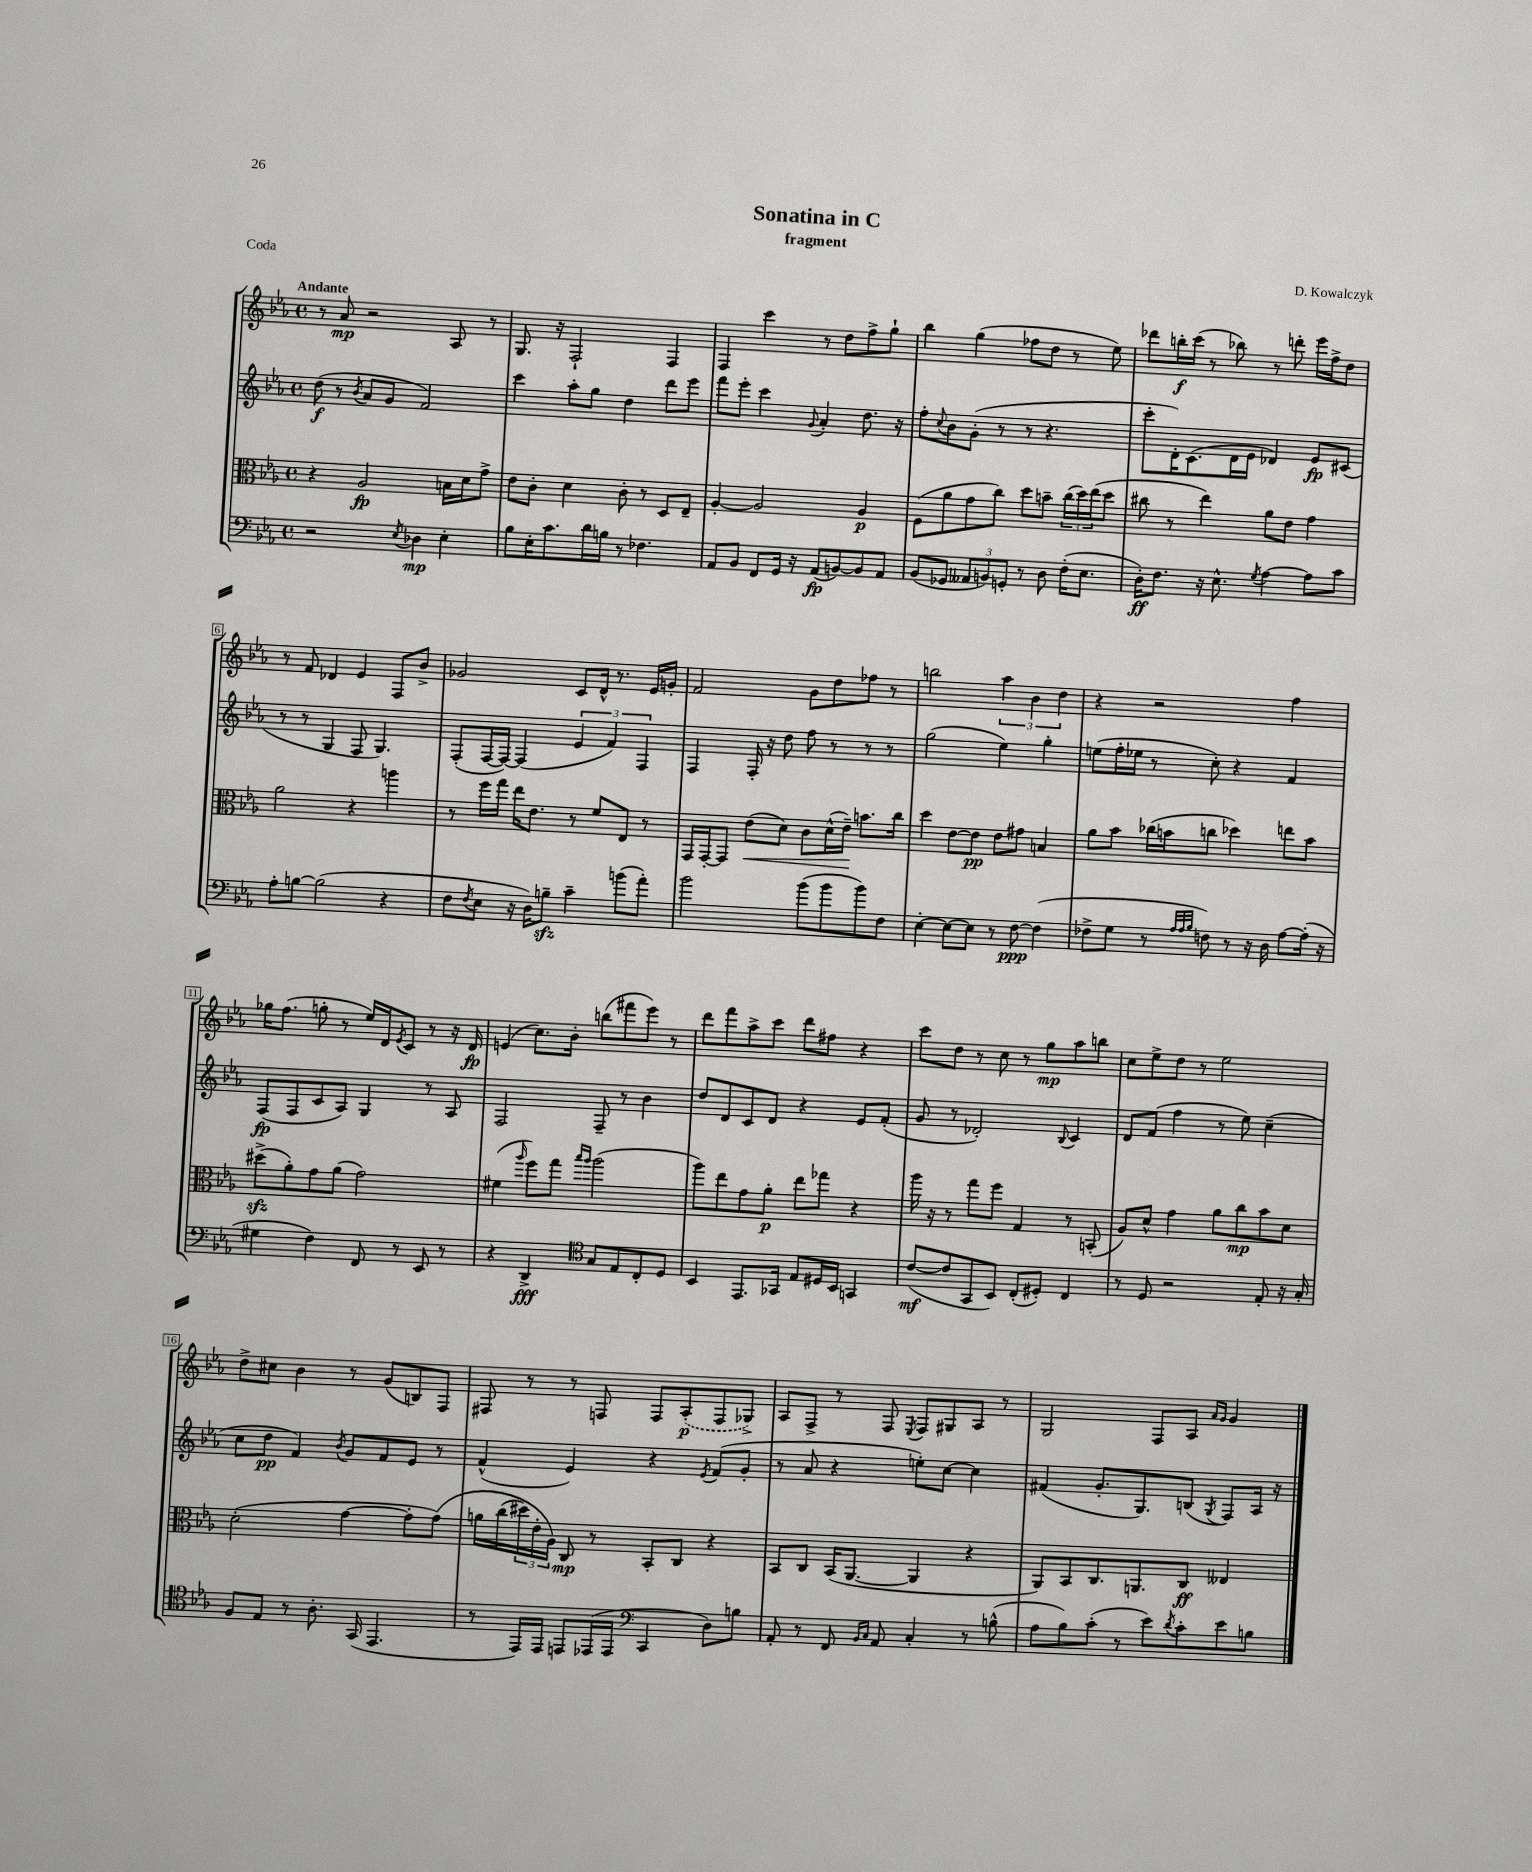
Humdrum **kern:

**kern	**kern	**kern	**kern
*staff4	*staff3	*staff2	*staff1
*clefF4	*clefC3	*clefG2	*clefG2
*k[b-e-a-]	*k[b-e-a-]	*k[b-e-a-]	*k[b-e-a-]
*M4/4	*M4/4	*M4/4	*M4/4
*met(c)	*met(c)	*met(c)	*met(c)
2r	4r	(8dd\	8r
.	.	8r	8a-/
.	.	8qb-/	.
.	2A-/	8a-/L	2r
.	.	8g/J	.
8qE-/	.	.	.
4D-\	.	2f/)	.
4E-'\	16B\LL	.	8A-/
.	16d\J	.	.
.	8g^\J	.	8r
=	=	=	=
8B-\L	8e-\L	4ccc\	8.G/
16E-'\K	8c'\J	.	.
8.c\	.	.	16r
.	4d\	8aa-'\L	2F`/
16d\L	.	8gg\J	.
16B\JJ	.	.	.
8r	8c'\	4dd\	.
4.F-\	8r	.	.
.	8D/L	8ddd\L	4F/
.	8E-~/J	8eee-\J	.
=	=	=	=
8AA-/L	[4A-'/	8fff\L	4F/
8BB-/J	.	8eee-'\J	.
8FF/L	2A-/]	4ccc\	4ccc\
16GG/Jk	.	.	.
16r	.	.	.
.	.	8qqg/	.
(8AA-/L	.	4a-'/	8r
[8BB/)	.	.	8dd\L
8BB/]	4A-/	8.dd\	8ff^\
8AA-/J	.	.	8gg`\J
.	.	16r	.
=	=	=	=
(8BB-/L	(8F\L	8ff'\L	4bb-\
.	.	8qqcc/	.
8GG-/J	8a-\	8b-\	.
12AA--/L	8g\	(8g'\J	(4gg\
12BB/)	.	.	.
.	8cc\J)	8r	.
12GG'/J	.	.	.
8r	8dd\L	8r	8ff-\L
8D\	8b~\J	4.r	8dd\J
(16F'\LK	(24cc\LL	.	8r
.	24dd\)	.	.
8.E-\J	.	.	.
.	(24ee-\J	.	.
.	8dd\J	.	8ee-\)
=	=	=	=
16D'\LK)	8cc#\	8ccc'\L	8ddd-\L
8.F\J	.	.	.
.	8r	16d'\K)	16bb'\L
.	.	(8.c\	(16ccc\JJ
16r	4ee-\)	.	8r
8.E-^^\	.	.	.
.	.	16d\L	8bb-\)
.	.	16e-\JJ	.
8qG/	.	.	.
[4A-\	8a-\L	4d-/)	8r
.	8e-\J	.	8ddd'\
8A-\]L	4g\	8e-/L	16eee-\LL
.	.	.	16ff^\J
8c\J	.	(8c#/J	8dd\J
=	=	=	=
8A-'\L	2a-\	8r	8r
[8B\J	.	8r	8f/
(2B\]	.	4G/	4d-/
.	4r	8F/	4e-/
.	.	4.G/)	.
4r	4aa\	.	8F/L
.	.	.	8b-^/J
=	=	=	=
8F\L	8r	(8F'/L	2g-/
8qF/	.	.	.
8E-\J	16ff\LL	[16F/L	.
.	16gg\JJ	16F/_JJ)	.
16r	16ee-\LK	(4F/]	.
16D\LK)	8.e-\J	.	.
8B~\J	.	.	.
4c~\	8r	6e-/	8c/L
.	8f/L	.	16d^^/Jk
.	.	6f/)	.
.	.	.	8.r
(8b\L	8E-/J	.	.
.	.	6F/	.
8a-'\J)	8r	.	16e-/LL
.	.	.	16g'/JJ
=	=	=	=
2b-\	16GG/LL	4F/	2f/
.	[16GG'/J	.	.
.	8GG/]J	.	.
.	(8e-\L	16F'/	.
.	.	16r	.
.	8d\J)	8dd\	.
(8b-\L	8c\L	8ff\	8g\L
8b-\	(16d^^\L	8r	8dd\
.	16e-~\JJ)	.	.
8b-\)	8.b\L	8r	8ff-\J
8F\J	.	8r	8r
.	16cc\Jk	.	.
=	=	=	=
[4E-'\	4dd\	(2gg\	2bb\
8E-\_L	[8e-\L	.	.
8E-\]J	8e-\]J	.	.
8r	8e-\L	4ee-\)	6aa-\
[8F\	8g#\J	.	.
.	.	.	6b-\
(4F\]	4B/	4gg'\	.
.	.	.	6dd\
=	=	=	=
8F-^\L	8a-\L	(8ee\L	4r
8G\J	8b-\J	16ff'\L	.
.	.	16ee-\JJ	.
8r	(16cc-\LL	8r	2r
.	16b\J	.	.
32qqA-/LLL	.	.	.
32qqA-/	.	.	.
32qqB-/JJJ	.	.	.
8F\)	8cc\J	8cc'\)	.
8r	4dd-\)	4r	.
16r	.	.	.
16D\	.	.	.
[8A-\L	8ee\L	4f/	4ff\
(16A-'\]Jk	8b\J	.	.
16r	.	.	.
=	=	=	=
4G#\	(8dd#^\L	(8F/L	16gg-\LK
.	.	.	(8.ff\J
.	8a-'\)	8F/	.
4F\)	8g\	8c/	8gg'\
.	(8a-\J	8A-/J)	8r
8FF/	2g\)	4G/	16ee-/LL)
.	.	.	16d/J
.	.	.	8qe-/
8r	.	.	8c/J
8EE-/	.	8r	8r
8r	.	8A-/	16r
.	.	.	16d/
=	=	=	=
4r	(4f#\	2F/	(4e/
.	16qqaa-/	.	.
4DD^/	8ff\L)	.	8.cc\L)
.	8gg\J	.	.
.	.	.	16b-'\Jk
*clefC4	*	*	*
.	16qqbb-/LL	.	.
.	16qqaa-/JJ	.	.
8G/L	(2aa-\	8F~/	(8bb\L
8E-/	.	8r	8fff#\
8C'/	.	4b-\	8eee-\J)
8D/J	.	.	8r
=	=	=	=
4BB-/	8aa-\L)	8dd/L	8ddd\L
.	8ee-\	8d/	8fff\
8.EE-/L	8g\	8c/	8aa-^\
.	8a-'\J	8d/J	8ccc\J
16GG-/Jk	.	.	.
8E-/L	8ee-\L	4r	8ddd\L
16D#/L	8gg-\J	.	8ff#\J
16BB-/JJ	.	.	.
4GG/	4r	8e-/L	4r
.	.	(8f'/J	.
=	=	=	=
([8c/L	16aa-\	8g/	8ccc\L
.	16r	.	.
8c/]	8r	8r	8dd\J
8GG/	8gg\L	2d-'/)	8r
8BB-/J)	8ff\J	.	8cc\
(8C'/L	4G/	.	8r
8D#'/J)	.	.	8gg\L
.	.	8qqB-/	.
4C/	8r	4c/	8aa-\
.	(8BB'/	.	8bb\J
=	=	=	=
8r	8A-/L)	8d/L	8cc\L
8D/	8d^^/J	(8f/J	8ee-^\
2r	4g\	4ff\	8dd\J
.	.	.	8r
.	8a-\L	8r	2ee-\
.	8cc\	8ee-\)	.
8E-'/	8b-\	(4cc~\	.
16r	8d\J	.	.
16G'/	.	.	.
=	=	=	=
8F/L	(2d'\	8cc\L	8dd^\L
8E-/J	.	8dd\J	8cc#\J
8r	.	4f/)	4b-\
8.A-'\	.	.	.
.	.	8qb-/	.
.	[4g\	8g/L	8r
(16GG/	.	.	.
4.EE-/	.	8f/	(8g/L
.	8g'\]L	8e-/J	8B/)
.	&(8g\J)	8r	8F/J
=	=	=	=
8r	16a\LL	(4f^^/	8F#/
.	(16cc\	.	.
16EE-/LL)	24dd#\)	.	8r
.	24e-'\	.	.
16EE-/JJ	.	.	.
.	24A-\JJ&)	.	.
8EE/L	8C/	4e-/)	8r
(16EE-/L	8r	.	8F/
16EE-/JJ	.	.	.
*clefF4	*	*	*
4CC/	8BB-'/L	4r	8F/L
.	8C/J	.	(8A-'/
.	.	8qe-/	.
8D\L)	4r	(8f/L	8F/
8B\J	.	8g'/J	8G-^/J)
=	=	=	=
8AA-'/	8BB-/L	8r	8A-/L
8r	8C/J	8a-/	8F^/J
8FF/	(16BB-/LK	4r	8r
.	[8.AA-/J	.	.
16qqBB-/LL	.	.	.
16qqC/JJ	.	.	.
8AA-/	.	.	8F/
.	.	.	8qE-/
4C'/	4AA-/]	8ee'\L)	8F/L
.	.	[8cc\J	8G#/
8r	4r	4cc\]	8A-/J
(8B^^\	.	.	8r
=	=	=	=
8A-\L	8AA-/L)	(4f#/	2G/
8B-\)	8BB-/	.	.
(8c'\J	8.C/	8.g'/L	.
8r	.	.	.
.	8.AA/	8.G/)	.
8e-\L)	.	.	8F/L
8qd/	.	.	.
8c'\	8C/J	(8B/J	8A-/J
.	.	.	16qqa-/LL
.	.	8qG/	16qqg/JJ
8e-\	4E--/	8F/L)	4g/
8B\J	.	16A-/Jk	.
.	.	16r	.
==	==	==	==
*-	*-	*-	*-
